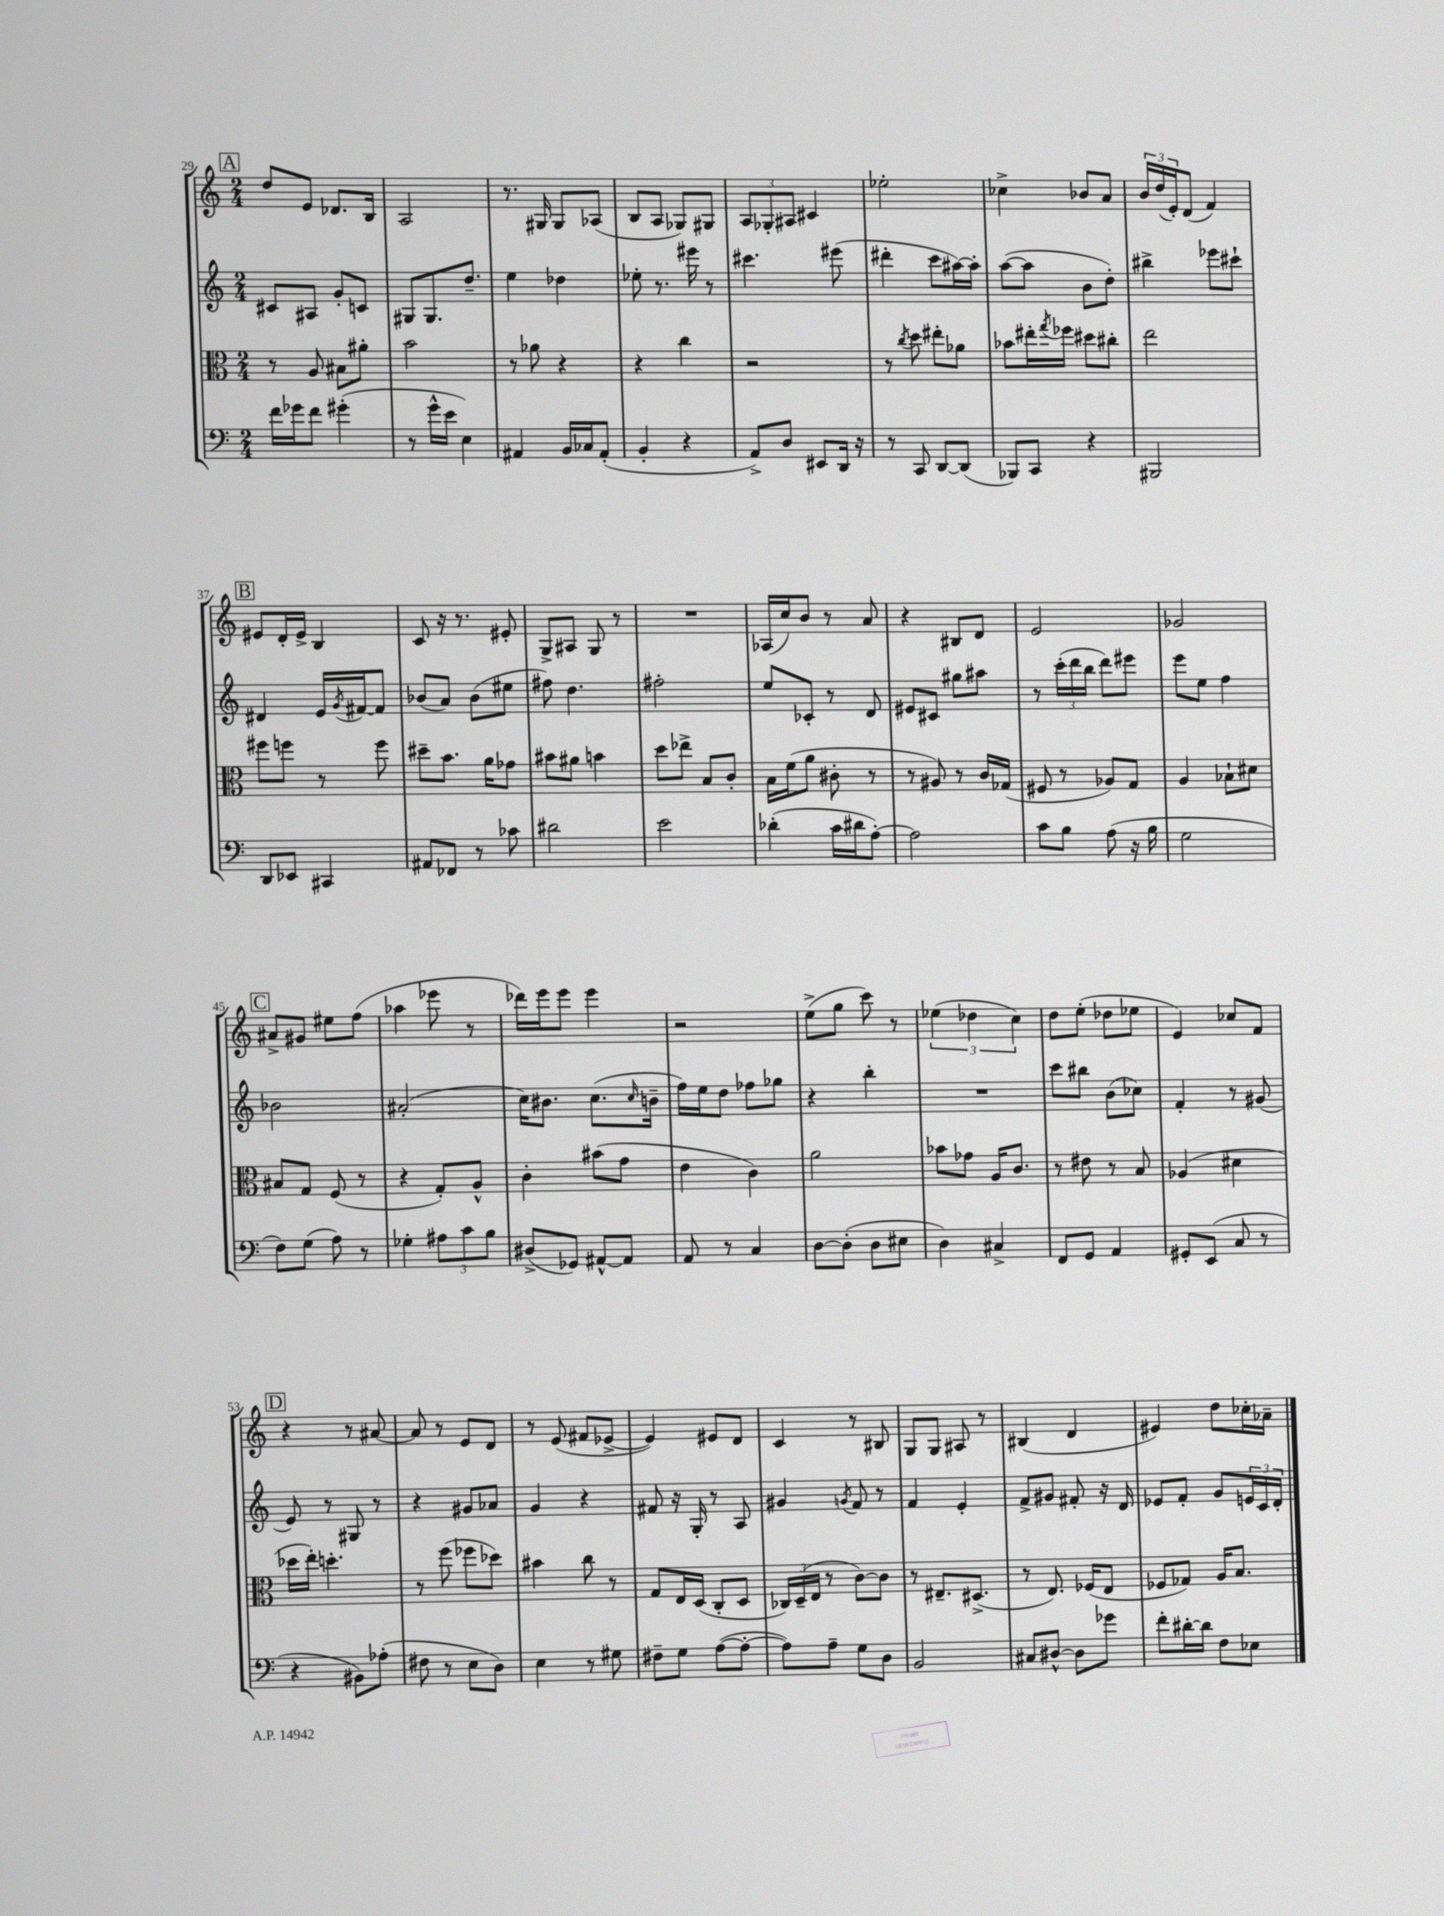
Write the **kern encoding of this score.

**kern	**kern	**kern	**kern
*staff4	*staff3	*staff2	*staff1
*clefF4	*clefC3	*clefG2	*clefG2
*k[]	*k[]	*k[]	*k[]
*M2/4	*M2/4	*M2/4	*M2/4
16f	8r	8c#	8dd
16g-	.	.	.
8f	8A	8A#	8e
(4g#'	8B#	8g'	8.d-
.	8a#'	8c	.
.	.	.	16B
=	=	=	=
8r	2b	8G#	2A
16g^^	.	8.G#	.
16e	.	.	.
4E)	.	.	.
.	.	8.dd~	.
=	=	=	=
4AA#	8r	4ee	8.r
.	8a-	.	.
.	.	.	16G#
16BB	4r	4dd-	8G#
16C-	.	.	.
(8AA#'	.	.	(8A-
=	=	=	=
4BB'	4r	8ee-'	8B
.	.	8.r	8A
4r	4cc	.	8G-)
.	.	16eee#	.
.	.	8r	8G#
=	=	=	=
8AA^)	2r	4.ccc#	12A
.	.	.	12G-'
8D	.	.	.
.	.	.	12A#
8EE#	.	.	4c#
16DD	.	(8eee#	.
16r	.	.	.
=	=	=	=
8r	8r	4ddd#'	2ee-'
.	8qcc	.	.
8CC	8dd	.	.
[8DD	8ee#'	8ccc	.
(8DD]	8a-	[16aa#)	.
.	.	16aa#']	.
=	=	=	=
8BBB-)	8b-	([8aa	4cc-^
8CC	16ee#'	8aa]	.
.	8qgg	.	.
.	16ff-	.	.
4r	8dd#	8b	8b-
.	8cc#'	8dd')	8a
=	=	=	=
2BBB#	2ee	4bb#^	24b
.	.	.	(24dd
.	.	.	24e')
.	.	.	(8d
.	.	8eee-	4f)
.	.	8ccc#`	.
=	=	=	=
8DD	8ff#	4d#	8e#
8EE-	8ff	.	16d'
.	.	.	16e#^
4CC#	8r	16e	4B
.	.	8qg	.
.	.	[16f#	.
.	8ff	8f#]	.
=	=	=	=
8AA#	8dd#~	(8b-	8c
8FF-	8.b	8a)	16r
.	.	.	8.r
8r	.	(8b-	.
.	16a	.	.
8c-	8g-	8ee#	8e#'
=	=	=	=
2d#	8b#	8ff#)	8G^
.	8a#	4.dd	8A#
.	4b	.	8G
.	.	.	8r
=	=	=	=
2e	8dd	2ff#'	2r
.	8ee-^	.	.
.	8B	.	.
.	8c'	.	.
=	=	=	=
(4d-'	16B	8ee	(16A-
.	(16f	.	16cc)
.	8a	8c-'	8b
16c	8c#'	8r	8r
16d#	.	.	.
[8A')	8r	8d	8a
=	=	=	=
2A]	8r	8e#	4r
.	8A#)	8c#	.
.	8r	8gg#	8B#
.	16c	8aa#	8d
.	(16G-	.	.
=	=	=	=
8c	8F#	8r	2e
8B	8r	(24ccc'	.
.	.	24ddd	.
.	.	24bb	.
(8A	8A-)	8ddd)	.
16r	8G	8eee#	.
16B	.	.	.
=	=	=	=
2G	4A	8eee	2g-
.	.	8ee	.
.	8B-`	4ff	.
.	8d#	.	.
=	=	=	=
8F)	8B#	2b-	8a#^
(8G	8G	.	8g#
8A)	(8F	.	8ee#
8r	8r	.	(8ff
=	=	=	=
4G-'	4r	(2a#'	4aa-
12A#	8G')	.	8eee-
12c	.	.	.
.	8A^^	.	8r
12B	.	.	.
=	=	=	=
(8D#^	4c'	16cc)	16ddd-)
.	.	8.b#	16eee
8GG-)	.	.	8eee
[8AA#^^	(8b#	(8.cc	4eee
8AA#]	8g	.	.
.	.	16qqcc	.
.	.	16b~	.
=	=	=	=
8AA	4e	16ff)	2r
.	.	16ee	.
8r	.	8dd	.
4C	4c)	8ff-	.
.	.	8gg-	.
=	=	=	=
[8D	2a	4r	(8ee^
(8D']	.	.	8gg
8D	.	4bb'	8ccc)
8E#	.	.	8r
=	=	=	=
4D)	8b-	2r	(6ee-
.	8g-	.	.
.	.	.	6dd-
4C#^	16A	.	.
.	8.c	.	.
.	.	.	6cc)
=	=	=	=
8FF	8r	8ccc	8dd
8GG	8e#	8bb#	(8ee'
4AA	8r	(8b	8dd-
.	8B	8cc-)	8ee-
=	=	=	=
8GG#'	(4A-	4f'	4e)
(8EE	.	.	.
8C	4d#	8r	8cc-
8r	.	(8g#	8f
=	=	=	=
4r	16dd-	8e)	4r
.	16ee')	.	.
.	4.dd'	8r	.
8BB#)	.	8G#	8r
(8A-'	.	8r	[8a#
=	=	=	=
8F#	8r	4r	8a#]
8r	(8ff	.	8r
8E	8ff-	8g#	8e
8D)	8dd-)	8a-	8d
=	=	=	=
4E	4b#	4g	8r
.	.	.	(8e
8r	8cc	4r	8f#
8G#	8r	.	[8e-^
=	=	=	=
8F#~	8G	8f#	4e-])
8G	16E	16r	.
.	(16D	16G'	.
([8A	8C'	8r	8e#
8A'_	8D	8A	8d
=	=	=	=
8A])	24C-)	4g#	4c
.	(24D~	.	.
.	24E	.	.
8A~	8r	.	.
.	.	8qg	.
8G	[8c)	8f	8r
8D	8c]	8r	8B#
=	=	=	=
2BB	8r	4f	8G
.	8.E#~	.	8G
.	.	4e'	8A#
.	(8.D#^	.	.
.	.	.	8r
=	=	=	=
8C#	8r	8f^	(4B#
[8D#^^	8.E)	8g#	.
8D#]	.	8f#'	4d
.	(16F-	.	.
8g-	8E	16r	.
.	.	16d	.
=	=	=	=
8f'	8F-	8e-	4e#)
[16d#'	8G-)	8f'	.
16d#]	.	.	.
8F	16A	8g	8dd
.	8.B	.	.
8E-	.	24e	16cc-'
.	.	24c	.
.	.	.	16a-~
.	.	24d'	.
==	==	==	==
*-	*-	*-	*-
